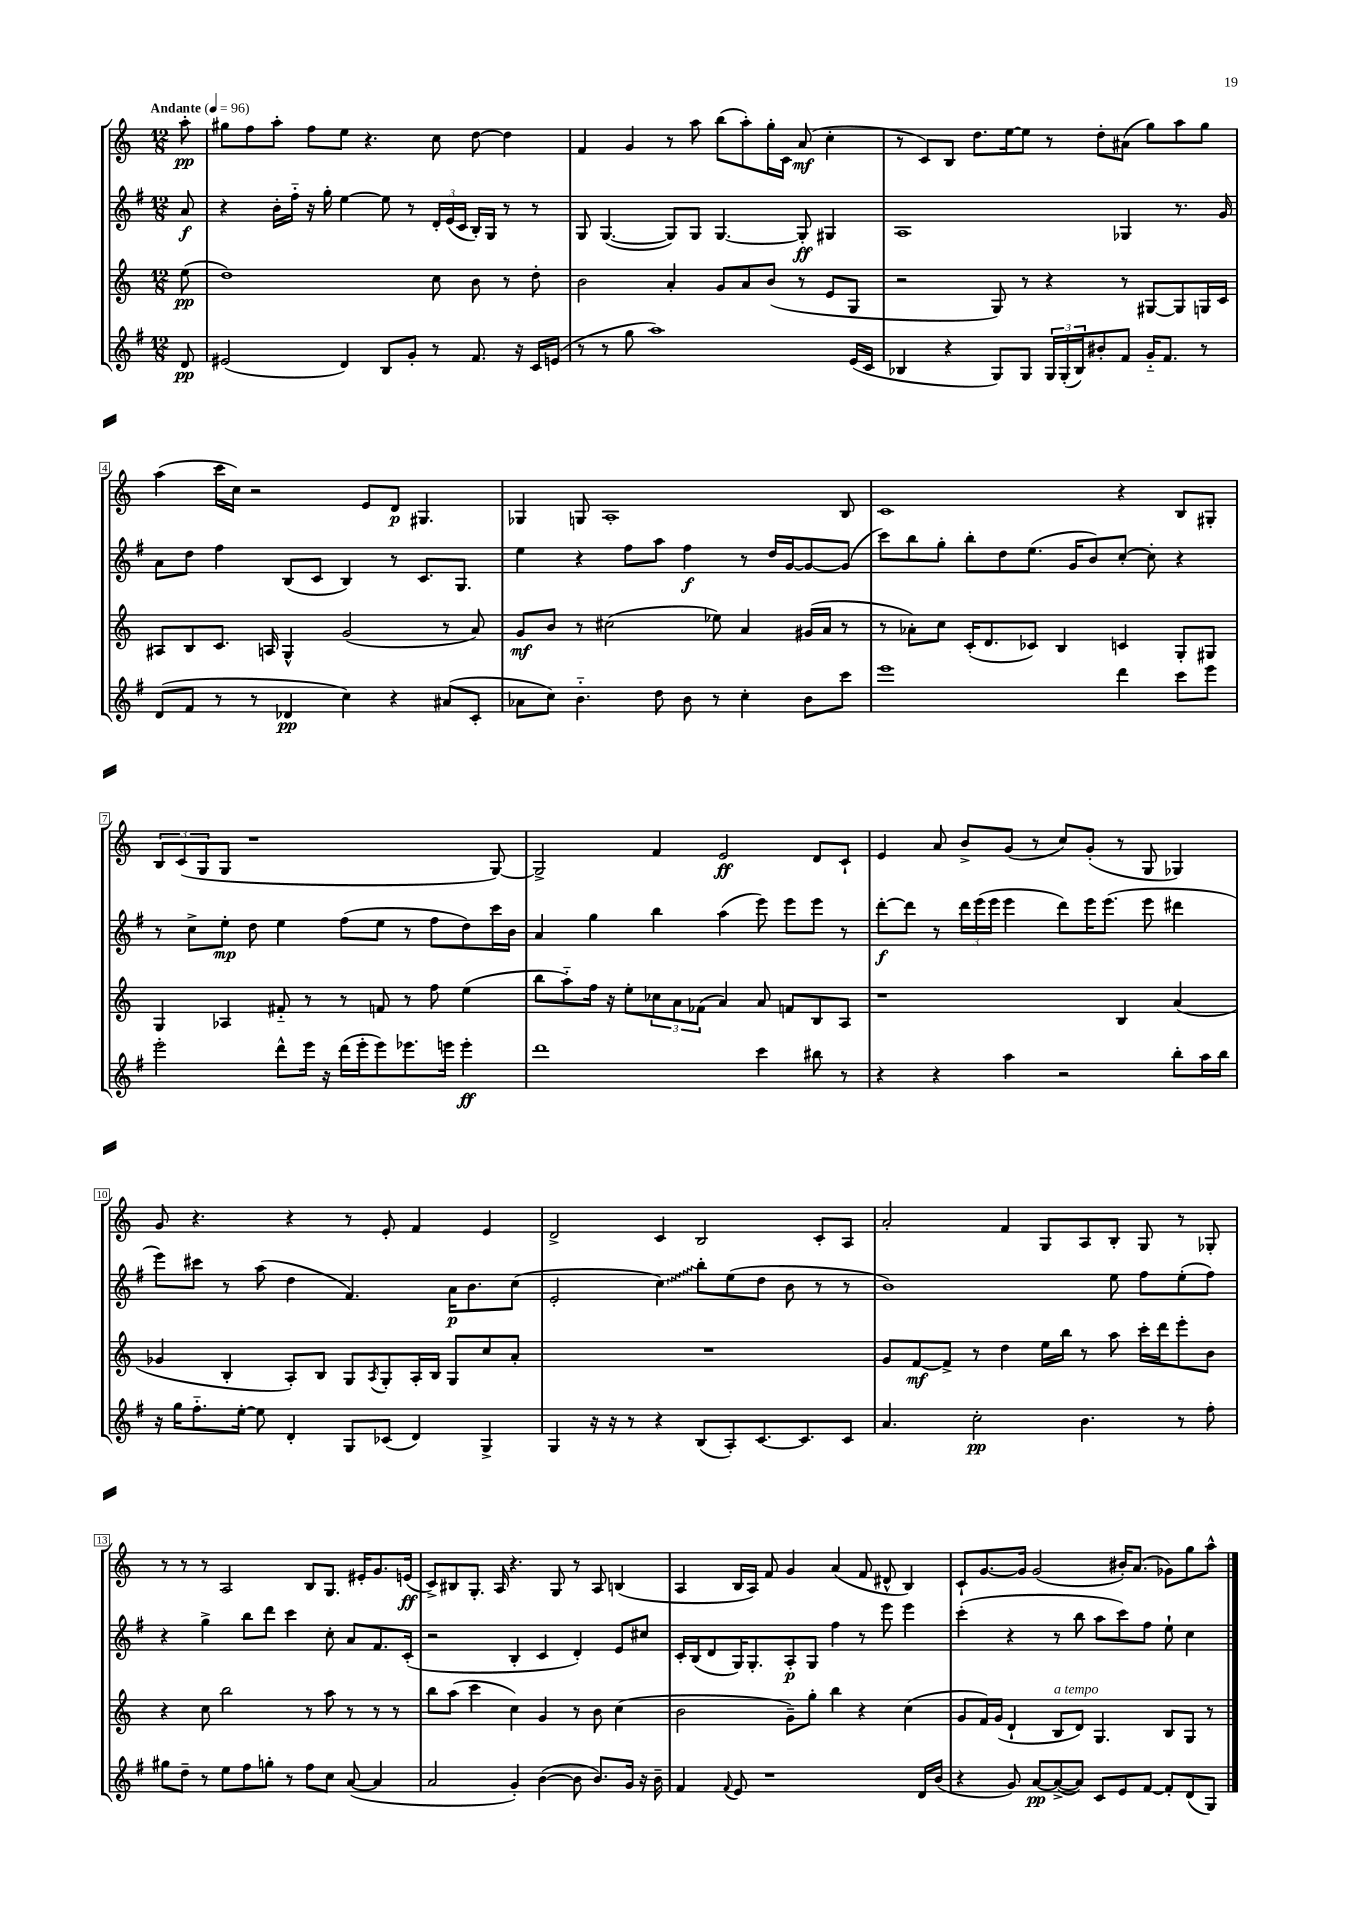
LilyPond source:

<<
\new StaffGroup <<
\new Staff = "s0" {
    \clef treble \key c \major \numericTimeSignature \time 12/8 \partial 8 \tempo "Andante" 4 = 96
    a''8-.\pp |
    gis''8 f''8 a''8-. f''8 e''8 r4. c''8 d''8~ d''4 |
    f'4 g'4 r8 a''8 b''8( a''8-.) g''16-. c'16 a'8\mf( c''4-. |
    r8 c'8) b8 d''8. e''16~ e''8 r8 d''8-. ais'8( g''8) a''8 g''8 |
    a''4( c'''16 c''16) r2 e'8 d'8\p gis4. |
    ges4 g8 a1-. b8 |
    c'1 r4 b8 gis8-. |
    \tuplet 3/2 { b8 c'8( g8 } g8 r1 g8~) |
    g2-> f'4 e'2\ff d'8 c'8-! |
    e'4 a'8 b'8-> g'8( r8 c''8) g'8-.( r8 g8 ges4) |
    g'8 r4. r4 r8 e'8-. f'4 e'4 |
    d'2-> c'4 b2 c'8-. a8 |
    a'2-. f'4 g8 a8 b8-. g8 r8 ges8-. |
    r8 r8 r8 a2 b8 g8. eis'16-. g'8. e'16\ff( |
    c'8->) bis8 g8.-. a16 r4. g8 r8 a8 b4( |
    a4 b16 a16) f'8 g'4 a'4( f'8 dis'8-^ b4) |
    c'8-! g'8.~ g'16 g'2( bis'16-.) a'8.( ges'8) g''8 a''8-^ \bar "|." |
}
\new Staff = "s1" {
    \clef treble \key g \major \numericTimeSignature \time 12/8 \partial 8
    a'8\f |
    r4 b'16-. fis''16-_ r16 g''16-. e''4~ e''8 r8 \tuplet 3/2 { d'16-. e'16( c'16 } b16-.) g16 r8 r8 |
    g8 g4.~( g8) g8 g4.~ g8-.\ff gis4 |
    a1 ges4 r8. g'16 |
    a'8 d''8 fis''4 b8( c'8 b4) r8 c'8. g8. |
    e''4 r4 fis''8 a''8 fis''4\f r8 d''16 g'16~ g'8~ g'8( |
    c'''8) b''8 g''8-. b''8-. d''8 e''8.( g'16 b'8) c''8~-. c''8-. r4 |
    r8 c''8-> e''8-.\mp d''8 e''4 fis''8( e''8 r8 fis''8 d''8) c'''16 b'16 |
    a'4 g''4 b''4 a''4( e'''8) e'''8 e'''8 r8 |
    d'''8~-.\f d'''8 r8 \tuplet 3/2 { d'''16 e'''16( e'''16 } e'''4 d'''8) e'''16 e'''8.( e'''8 dis'''4 |
    e'''8) cis'''8 r8 a''8( d''4 fis'4.) a'16\p b'8. c''8( |
    e'2-. \once \override Glissando.style = #'zigzag c''4\glissando) b''8-. e''8( d''8 b'8 r8 r8 |
    b'1) e''8 fis''8 e''8-.( fis''8) |
    r4 g''4-> b''8 d'''8 c'''4 c''8-. a'8 fis'8. c'16-.( |
    r2 b4-. c'4 d'4-.) e'8 cis''8 |
    c'16-. b16( d'8 g16) g8.-. a8-.\p g8 fis''4 r8 e'''8 e'''4 |
    c'''4-.( r4 r8 b''8 a''8 c'''8) fis''8 e''8-! c''4 \bar "|." |
}
\new Staff = "s2" {
    \clef treble \key c \major \numericTimeSignature \time 12/8 \partial 8
    e''8\pp( |
    d''1) c''8 b'8 r8 d''8-. |
    b'2 a'4-. g'8 a'8 b'8( r8 e'8 g8 |
    r2 g8) r8 r4 r8 gis8~ gis8 g16 c'16 |
    ais8 b8 c'8. a16 g4-^ g'2( r8 a'8) |
    g'8\mf b'8 r8 cis''2( ees''8) a'4 gis'16( a'16 r8 |
    r8 aes'8-.) c''8 c'16-.( d'8. ces'8) b4 c'4 g8-. gis8 |
    g4 aes4 fis'8-_ r8 r8 f'8 r8 f''8 e''4( |
    b''8 a''8-_) f''16 r16 e''8-. \tuplet 3/2 { ces''8 a'8 fes'8( } a'4) a'8 f'8 b8 a8 |
    r1 b4 a'4( |
    ges'4 b4-. a8-.) b8 g8 \acciaccatura { a8 } g8-. a16-. b16 g8 c''8 a'8-. |
    R1. |
    g'8 f'8~\mf f'8-> r8 d''4 e''16 b''16 r8 a''8 c'''16-. d'''16 e'''8-. b'8 |
    r4 c''8 b''2 r8 a''8 r8 r8 r8 |
    b''8 a''8( c'''4 c''4) g'4 r8 b'8 c''4( |
    b'2 g'8--) g''8-. b''4 r4 c''4( |
    g'8 f'16) g'16( d'4-! b8^\markup { \italic "a tempo" } d'8) g4. b8 g8 r8 \bar "|." |
}
\new Staff = "s3" {
    \clef treble \key g \major \numericTimeSignature \time 12/8 \partial 8
    d'8\pp |
    eis'2( d'4) b8 g'8-. r8 fis'8. r16 c'16 e'16( |
    r8 r8 g''8 a''1) e'16( c'16 |
    bes4 r4 g8) g8 \tuplet 3/2 { g16 g16-.( bes16) } bis'8-. fis'8 g'16-_ fis'8. r8 |
    d'8( fis'8 r8 r8 des'4\pp c''4) r4 ais'8( c'8-. |
    aes'8 c''8) b'4.-_ d''8 b'8 r8 c''4-. b'8 c'''8 |
    e'''1 d'''4 c'''8 e'''8 |
    e'''2-. d'''8-^ e'''16 r16 d'''16( e'''16-. e'''8) ees'''8. e'''16 e'''4-.\ff |
    d'''1 c'''4 bis''8 r8 |
    r4 r4 a''4 r2 b''8-. a''16 b''16 |
    r16 g''16 fis''8.-_ e''16~-. e''8 d'4-. g8 ces'8( d'4) g4-> |
    g4 r16 r16 r8 r4 b8( a8-.) c'8.~ c'8. c'8 |
    a'4. c''2-.\pp b'4. r8 fis''8-. |
    gis''8 d''8-- r8 e''8 fis''8 g''8-. r8 fis''8 c''8 a'8~( a'4 |
    a'2 g'4-.) b'4~( b'8 b'8.) g'16 r16 b'16-- |
    fis'4 \appoggiatura { fis'8 } e'8 r1 d'16 b'16( |
    r4 g'8) a'8~\pp a'8~->( a'8) c'8 e'8 fis'8~ fis'8-. d'8( g8) \bar "|." |
}
>>
>>
\layout { \context { \Score \override BarNumber.stencil = #(make-stencil-boxer 0.1 0.3 ly:text-interface::print) } }
